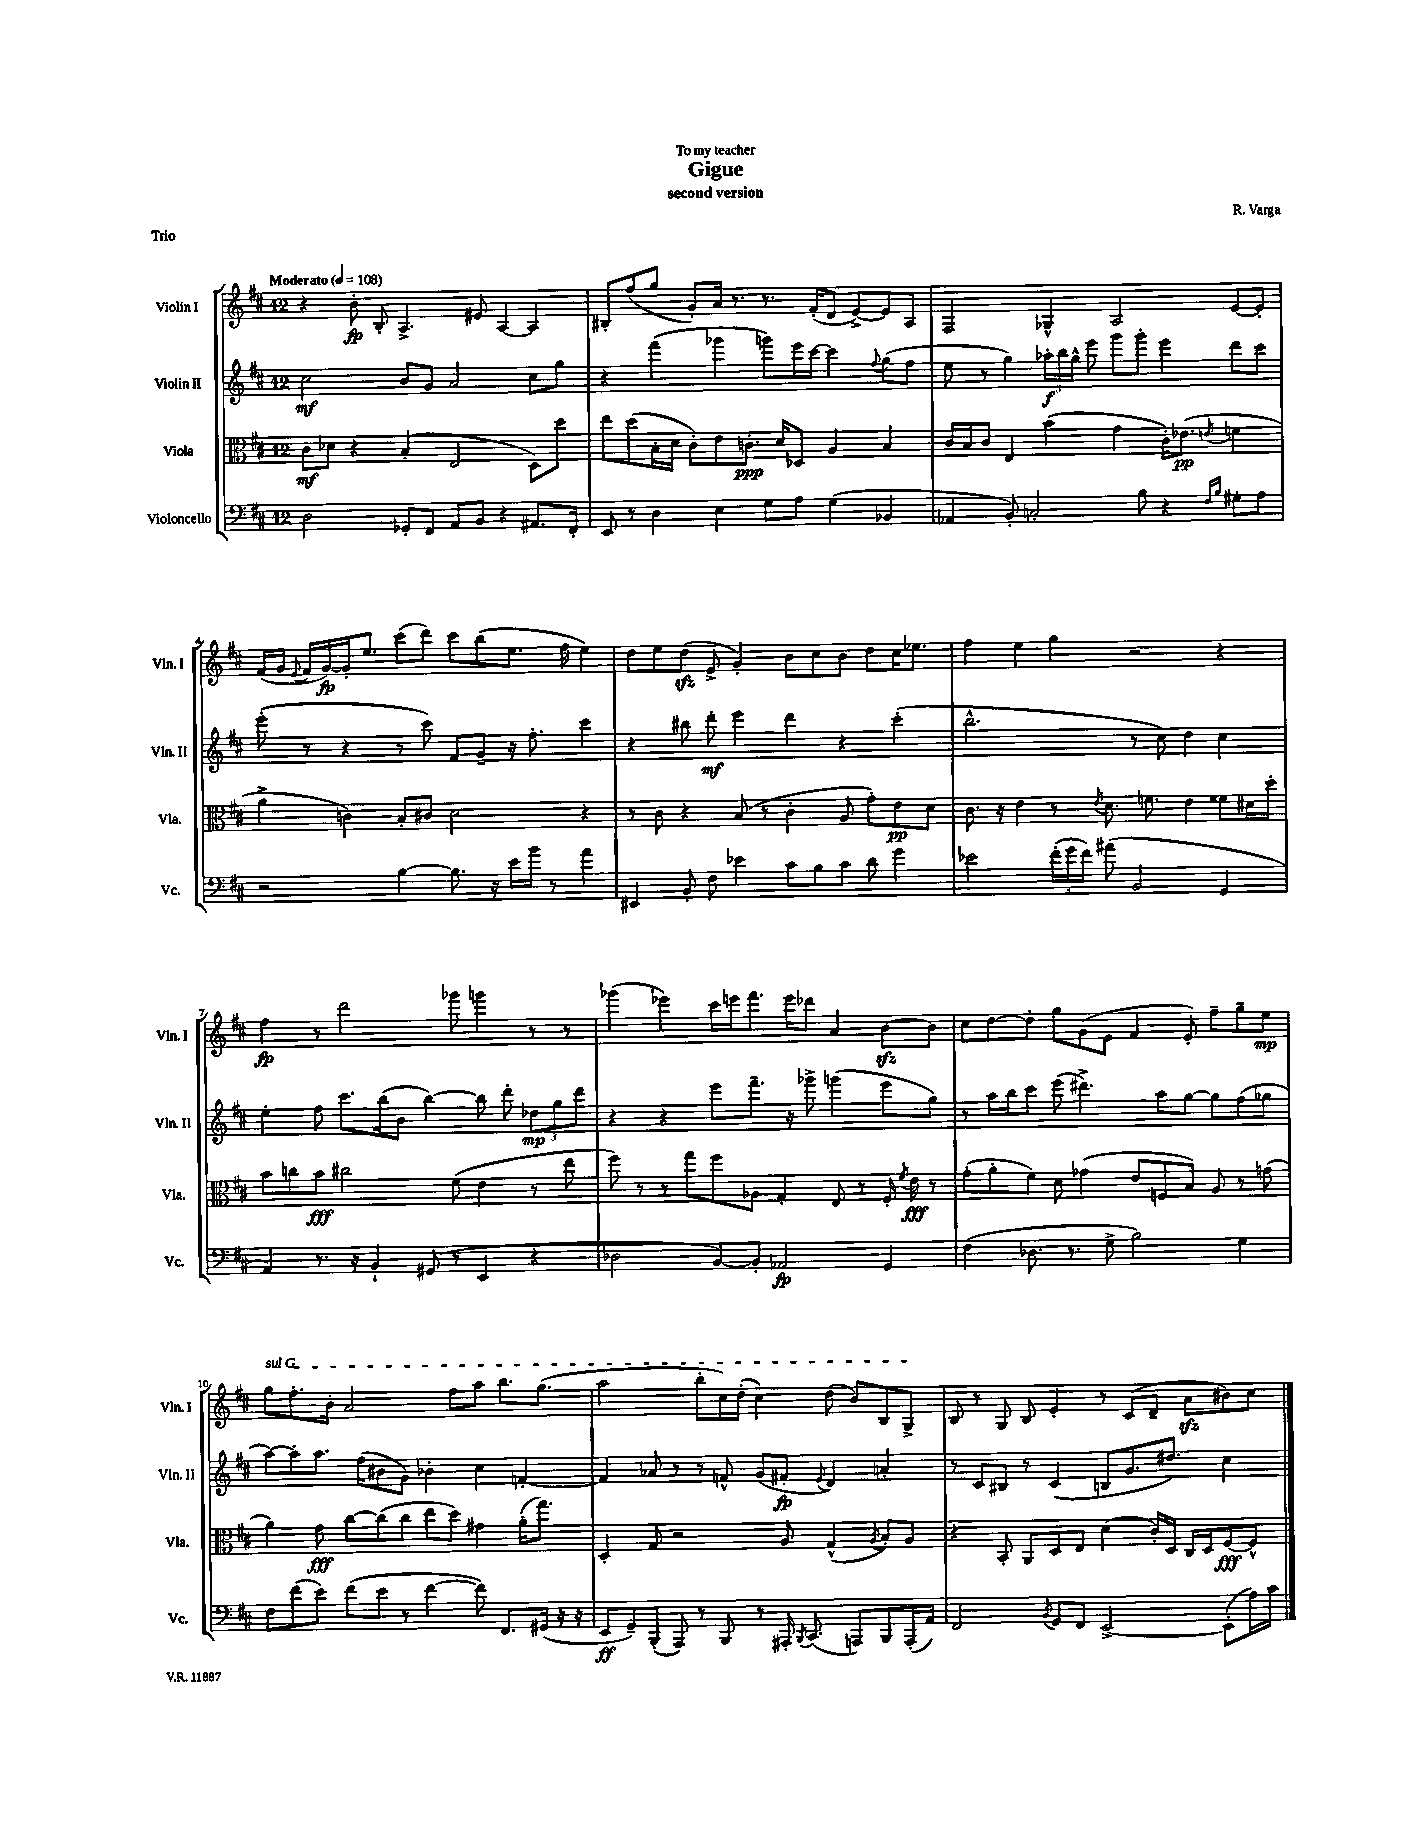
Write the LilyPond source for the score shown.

\header { title = "Gigue" composer = "R. Varga" subtitle = "second version" dedication = "To my teacher" piece = "Trio" }
<<
\new StaffGroup <<
\new Staff = "s0" \with { instrumentName = "Violin I" shortInstrumentName = "Vln. I" } {
    \clef treble \key d \major \once \override Staff.TimeSignature.style = #'single-digit \time 12/8 \tempo "Moderato" 4 = 108
    \autoBeamOff r4 b'8-.\fp b8-. a4.-> eis'8 a4~ a4 |
    bis8[-. fis''8( g''8] g'8[-.) a'16] r8. r8. fis'16[-.( d'8] e'8[~->) e'8 a8] |
    fis2 ges4-^ a2 e'8[~ e'8]-. |
    fis'16[( g'16] \appoggiatura { e'8 } fis'16[ g'16~\fp) g'16-. e''8.] cis'''8[( d'''8]) cis'''8[ b''8( e''8.] fis''16 e''4) |
    d''8[ e''8 d''8]\sfz( e'8-> g'4-.) b'8[ cis''8 b'8] d''8[ cis''16 ees''8.] |
    fis''4 e''4 g''4 r2 r4 |
    fis''4\fp r8 d'''2 ges'''8 g'''4 r8 r8 |
    ges'''4( ees'''4) cis'''16[ e'''16 fis'''8.] e'''16[ des'''8] a'4 b'8[~\sfz b'8] |
    cis''8[ d''8~ d''8]-. g''8[ g'8( e'8] fis'4 e'8-.) fis''8[-- g''8-- e''8]\mp |
    \once \override TextSpanner.bound-details.left.text = \markup { \italic "sul G" } g''8[\startTextSpan fis''8.-. b'16]-. a'2 fis''8[ a''8] b''8.[ g''8.]( |
    a''2 b''8[-. cis''16) d''16]-.( cis''4) d''8( b'8[) b8 g8]->\stopTextSpan |
    b8 r8 g8 b8 e'4-. r8 cis'8[( d'8]-- a'8[\sfz bis'8) cis''8] \bar "|." |
}
\new Staff = "s1" \with { instrumentName = "Violin II" shortInstrumentName = "Vln. II" } {
    \clef treble \key d \major \once \override Staff.TimeSignature.style = #'single-digit \time 12/8
    \autoBeamOff cis''2\mf b'8[ g'8] a'2 cis''8[ g''8] |
    r4 fis'''4( ges'''4 g'''8[) e'''16 cis'''16]~ cis'''4 \appoggiatura { fis''8 } g''8[( fis''8] |
    e''8 r8 g''4) \tuplet 3/2 { aes''16[-.\f b''16 g''16]-^ } e'''8 g'''8[ g'''8]-. e'''4 d'''8[ cis'''8] |
    e'''8-.( r8 r4 r8 cis'''8) fis'8[ g'8]-- r16 fis''8.-. cis'''4 |
    r4 bis''8 d'''8-.\mf e'''4 d'''4 r4 cis'''4-.( |
    b''2.-^ r8 cis''8) d''4 cis''4 |
    e''4-. fis''8 cis'''8.[ b''16( b'8] b''4~) b''8 d'''8-. \tuplet 3/2 { des''8[\mp g''8 d'''8] } |
    r4 r4 e'''8[ fis'''8.]-- r16 ges'''8-> g'''4( e'''8[ g''8]) |
    r8 a''16[ b''16 cis'''8] e'''8( dis'''4.->) a''8[ g''8]~ g''8[ fis''8( ges''8] |
    a''8[~) a''8-. a''8.] fis''16[( bis'8 g'8]) bes'4-. cis''4 f'4~-. |
    f'4 aes'8 r8 r8 f'8-^ g'8[( fis'8]-.\fp \appoggiatura { e'8 } d'4) a'4-. |
    r8 cis'8[ bis8] r8 cis'4( b8[ g'8. dis''8.]) cis''4 \bar "|." |
}
\new Staff = "s2" \with { instrumentName = "Viola" shortInstrumentName = "Vla." } {
    \clef alto \key d \major \once \override Staff.TimeSignature.style = #'single-digit \time 12/8
    \autoBeamOff cis'8[\mf des'8] r4 b4-.( e2 d8[) d''8] |
    e''8[ d''8( b16-. d'16] cis'8[-.) e'8 c'8.]-.\ppp d'16[ des8] a4 b4 |
    cis'16[ b16 cis'8] e4 b'4( g'4 cis'16[-.) ees'8.]\pp( \acciaccatura { e'8 } f'4 |
    a'4-> c'4) b8[-. cis'8] d'2 r4 |
    r8 cis'8 r4 b8( r8 cis'4-. a8 g'8[-.) e'8\pp d'8] |
    cis'8. r16 e'4 r8 \acciaccatura { e'8 } d'8. f'8. e'4 fisis'8[ dis'16 d''16]-. |
    b'8[ c''8 b'8]\fff cis''2 fis'8( e'4 r8 e''8 |
    fis''8) r8 r8 g''8[ fis''8 aes8] g4-. e8 r8 fis16-. \acciaccatura { fis'8 } e'16\fff r8 |
    g'8[-.( a'8-. fis'8]) d'8 ges'4( e'8[ f8 b8]) a8 r8 g'8( |
    a'4) g'8\fff cis''8[~ cis''8( cis''8] e''8[ d''8]) gis'4 a'16[-.( g''8.]) |
    d4-. g8 r2 a8 g4-^( \acciaccatura { a8 } b8[-.) a8] |
    r4 b,8-. a,8[ d8 e8] d'4( cis'16[-.) d16] cis16[ d16 fis8~\fff fis8]-^ \bar "|." |
}
\new Staff = "s3" \with { instrumentName = "Violoncello" shortInstrumentName = "Vc." } {
    \clef bass \key d \major \once \override Staff.TimeSignature.style = #'single-digit \time 12/8
    \autoBeamOff d2 ges,8[-. fis,8] a,8[ b,8] r4 ais,8.[ fis,16]-. |
    e,8 r8 d4 e4 g8[ a8] g4( bes,4 |
    aes,4 b,8-.) c2-. b8 r4 \grace { fis16[ b16] } gis8[-. a8] |
    r2 b4~ b8. r16 e'16[ b'16] r8 a'4 |
    eis,4 b,8-. fis8 ees'4 cis'8[ b8 cis'8] d'8 g'4 |
    ees'2 \tuplet 3/2 { fis'16[-.( g'16 fis'16]) } ais'8( b,2 g,4 |
    a,4) r8. r16 b,4-! gis,8( r8 e,4 r4 |
    des2 b,8[~) b,8]-. aes,2\fp g,4 |
    fis4( des8. r8. g8-> b2) g4 |
    fis8[ fis'8( e'8]) fis'8[( e'8] r8 fis'4~ fis'8) fis,8.[ gis,16]( r16 r16 |
    e,8[\ff g,8--) b,,8]-.( a,,8) r8 b,,8 r8 ais,,16-. \acciaccatura { b,,8 } cis,8.( a,,8[) b,,8 a,,16-.( a,16]) |
    fis,2 \acciaccatura { b,8 } g,8[ fis,8] e,2~-> e,8[-.( a16) cis'16] \bar "|." |
}
>>
>>
